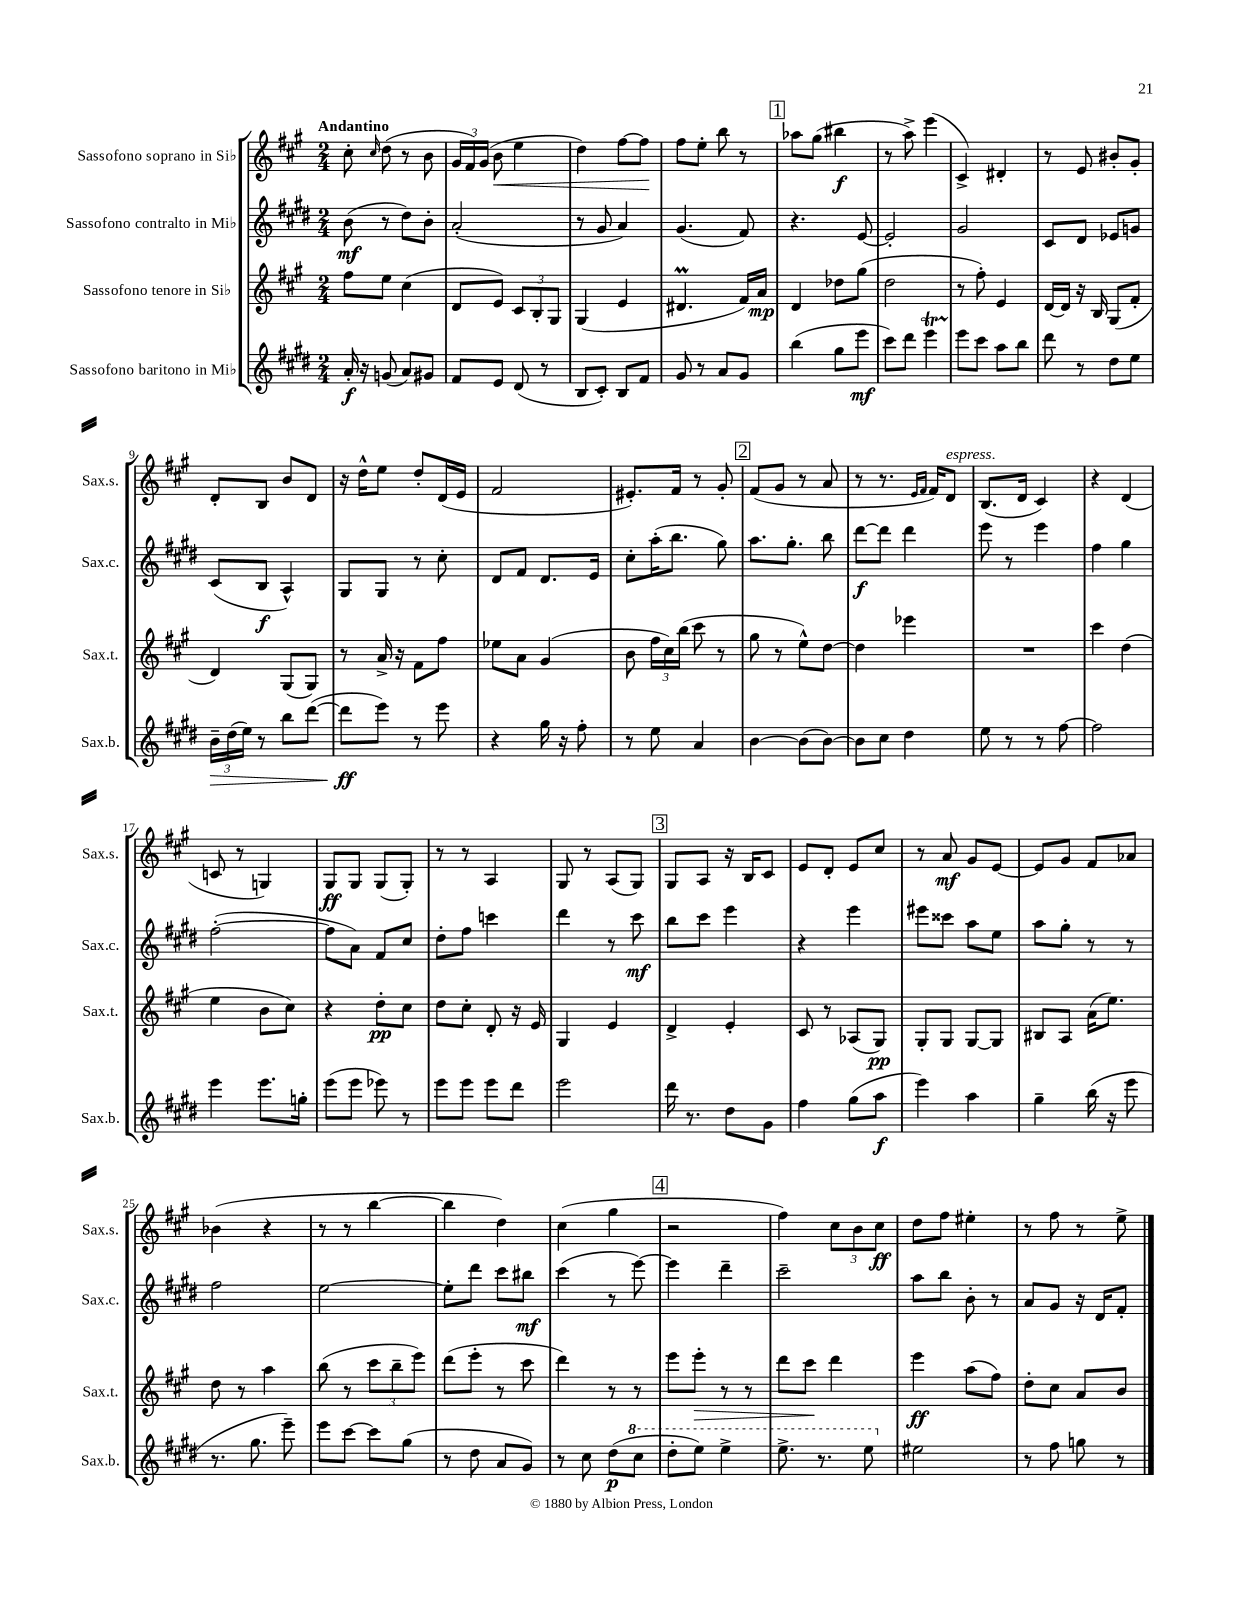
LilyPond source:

<<
\new StaffGroup <<
\new Staff = "s0" \with { instrumentName = "Sassofono soprano in Sib" shortInstrumentName = "Sax.s." } {
    \clef treble \key a \major \numericTimeSignature \time 2/4 \tempo "Andantino"
    \autoBeamOff cis''8-. \grace { cis''16 } d''8( r8 b'8 |
    \tuplet 3/2 { gis'16[ fis'16) gis'16]( } b'8\< e''4 |
    d''4) fis''8[~ fis''8]\! |
    fis''8[ e''8]-. b''8 r8 |
    \mark \markup { \box "1" } aes''8[ gis''8]( bis''4\f |
    r8 a''8->) e'''4( |
    cis'4->) dis'4-. |
    r8 e'8 bis'8[-. gis'8]-. |
    d'8[-. b8] b'8[ d'8] |
    r16 d''16[-^ e''8] d''8[-. d'16( e'16] |
    fis'2 |
    eis'8.[-.) fis'16] r8 gis'8-. |
    \mark \markup { \box "2" } fis'8[( gis'8] r8 a'8 |
    r8 r8. \grace { e'16[ fis'16] } fis'16[) d'8]^\markup { \italic "espress." } |
    b8.[( d'16] cis'4) |
    r4 d'4( |
    c'8 r8 g4) |
    gis8[\ff gis8] gis8[( gis8]-.) |
    r8 r8 a4 |
    gis8 r8 a8[( gis8]) |
    \mark \markup { \box "3" } gis8[ a8] r16 b16[ cis'8] |
    e'8[ d'8]-. e'8[ cis''8] |
    r8 a'8\mf gis'8[ e'8]~ |
    e'8[ gis'8] fis'8[ aes'8] |
    bes'4( r4 |
    r8 r8 b''4~ |
    b''4 d''4) |
    cis''4( gis''4 |
    \mark \markup { \box "4" } r2 |
    fis''4) \tuplet 3/2 { cis''8[ b'8 cis''8]\ff } |
    d''8[ fis''8] eis''4-. |
    r8 fis''8 r8 e''8-> \bar "|." |
}
\new Staff = "s1" \with { instrumentName = "Sassofono contralto in Mib" shortInstrumentName = "Sax.c." } {
    \clef treble \key e \major \numericTimeSignature \time 2/4
    \autoBeamOff b'8\mf( r8 dis''8[) b'8]-. |
    a'2-.( |
    r8 gis'8 a'4) |
    gis'4.( fis'8) |
    \mark \markup { \box "1" } r4. e'8~ |
    e'2-. |
    gis'2 |
    cis'8[ dis'8] ees'8[ g'8] |
    cis'8[( b8]\f a4-^) |
    gis8[ gis8] r8 cis''8-. |
    dis'8[ fis'8] dis'8.[ e'16] |
    cis''8[-. a''16-.( b''8.] gis''8) |
    \mark \markup { \box "2" } a''8.[ gis''8.]-. b''8 |
    dis'''8[~\f dis'''8] dis'''4 |
    e'''8 r8 e'''4 |
    fis''4 gis''4 |
    fis''2~-.( |
    fis''8[ a'8]) fis'8[ cis''8] |
    dis''8[-. fis''8] c'''4 |
    dis'''4 r8 cis'''8\mf |
    \mark \markup { \box "3" } b''8[ cis'''8] e'''4 |
    r4 e'''4 |
    eis'''8[ cisis'''8] a''8[ e''8] |
    a''8[ gis''8]-. r8 r8 |
    fis''2 |
    e''2~ |
    e''8[-. dis'''8] cis'''8[ bis''8]\mf |
    cis'''4( r8 e'''8~) |
    \mark \markup { \box "4" } e'''4 dis'''4-- |
    cis'''2-- |
    a''8[ b''8] b'8-. r8 |
    a'8[ gis'8] r16 dis'16[ fis'8]-. \bar "|." |
}
\new Staff = "s2" \with { instrumentName = "Sassofono tenore in Sib" shortInstrumentName = "Sax.t." } {
    \clef treble \key a \major \numericTimeSignature \time 2/4
    \autoBeamOff fis''8[ e''8] cis''4( |
    d'8[ e'8]) \tuplet 3/2 { cis'8[ b8-. gis8] } |
    gis4( e'4 |
    dis'4.\prall fis'16[) a'16]\mp |
    \mark \markup { \box "1" } d'4 des''8[ gis''8]( |
    d''2 |
    r8 fis''8-.) e'4 |
    d'16[~ d'16] r16 b16 gis8[( fis'8]-. |
    d'4) gis8[( gis8]) |
    r8 a'16-> r16 fis'8[ fis''8] |
    ees''8[ a'8] gis'4( |
    b'8 \tuplet 3/2 { fis''16[ cis''16) b''16]( } cis'''8 r8 |
    \mark \markup { \box "2" } gis''8 r8 e''8[-^) d''8]~ |
    d''4 ees'''4 |
    R2 |
    cis'''4 d''4( |
    e''4 b'8[ cis''8]) |
    r4 d''8[-.\pp cis''8] |
    d''8[ cis''8]-. d'8-. r16 e'16 |
    gis4 e'4 |
    \mark \markup { \box "3" } d'4-> e'4-. |
    cis'8 r8 aes8[( gis8]\pp) |
    gis8[-. gis8] gis8[~ gis8] |
    bis8[ a8] a'16[( e''8.]) |
    d''8 r8 a''4 |
    b''8( r8 \tuplet 3/2 { cis'''8[ b''8-- e'''8]) } |
    d'''8[( e'''8]-. r8 cis'''8 |
    d'''4) r8 r8 |
    \mark \markup { \box "4" } e'''8[ e'''8]-.\> r8 r8 |
    d'''8[ cis'''8]\! d'''4 |
    e'''4\ff a''8[( fis''8]) |
    d''8[-. cis''8] a'8[ b'8] \bar "|." |
}
\new Staff = "s3" \with { instrumentName = "Sassofono baritono in Mib" shortInstrumentName = "Sax.b." } {
    \clef treble \key e \major \numericTimeSignature \time 2/4
    \autoBeamOff a'16-.\f r16 g'8( a'8[) gis'8] |
    fis'8[ e'8] dis'8( r8 |
    b8[ cis'8]-.) b8[ fis'8] |
    gis'8 r8 a'8[ gis'8] |
    \mark \markup { \box "1" } b''4( gis''8[ e'''8]\mf |
    cis'''8[) dis'''8] e'''4\startTrillSpan |
    e'''8[\stopTrillSpan cis'''8] a''8[ b''8] |
    dis'''8 r8 dis''8[ e''8] |
    \tuplet 3/2 { b'16[--\> dis''16( e''16]) } r8 b''8[ dis'''8]~( |
    dis'''8[\ff\! e'''8]) r8 e'''8 |
    r4 gis''16 r16 fis''8-. |
    r8 e''8 a'4 |
    \mark \markup { \box "2" } b'4~ b'8[( b'8]~) |
    b'8[ cis''8] dis''4 |
    e''8 r8 r8 fis''8~ |
    fis''2 |
    e'''4 e'''8.[ g''16]-. |
    e'''8[( e'''8] ees'''8) r8 |
    e'''8[ e'''8] e'''8[ dis'''8] |
    e'''2 |
    \mark \markup { \box "3" } dis'''16 r8. dis''8[ gis'8] |
    fis''4 gis''8[( a''8]\f |
    e'''4) a''4 |
    gis''4-- b''16( r16 e'''8 |
    r8. gis''8. e'''8--) |
    e'''8[ cis'''8]~ cis'''8[ gis''8]( |
    r8 dis''8 a'8[ gis'8]) |
    r8 cis''8 dis''8[\p( \ottava #1 cis'''8] |
    \mark \markup { \box "4" } dis'''8[-. e'''8]) e'''4-> |
    e'''8.-> r8. e'''8 \ottava #0 |
    eis''2 |
    r8 fis''8 g''8 r8 \bar "|." |
}
>>
>>
